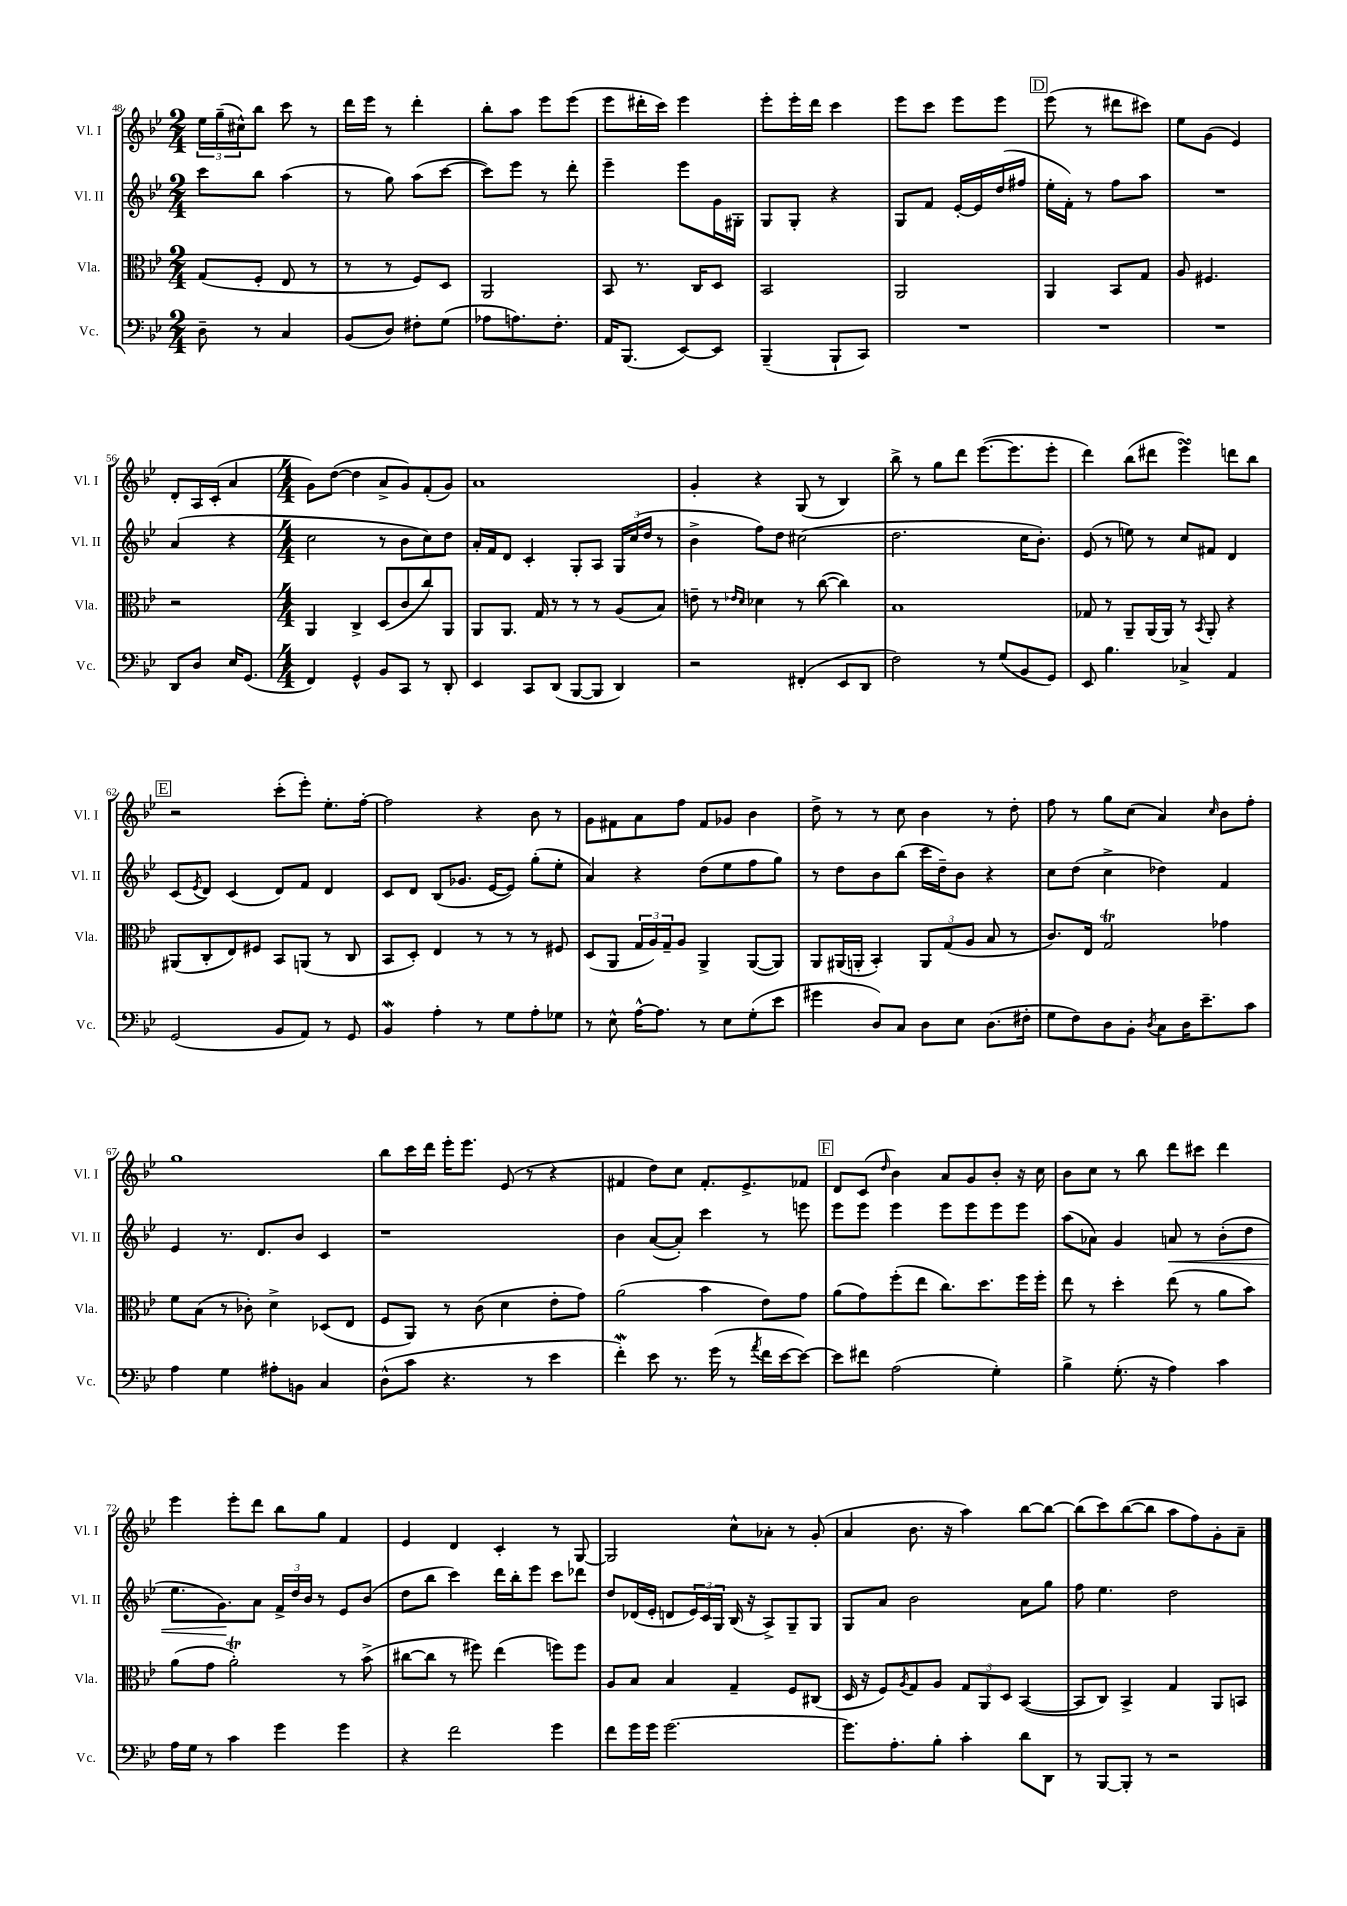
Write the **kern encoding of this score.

**kern	**kern	**kern	**dynam	**kern
*part4	*part3	*part2	*part2	*part1
*staff4	*staff3	*staff2	*staff2	*staff1
*I"Vc.	*I"Vla.	*I"Vl. II	*	*I"Vl. I
*I'Vc.	*I'Vla.	*I'Vl. II	*	*I'Vl. I
*clefF4	*clefC3	*clefG2	*	*clefG2
*k[b-e-]	*k[b-e-]	*k[b-e-]	*	*k[b-e-]
*M2/4	*M2/4	*M2/4	*	*M2/4
=48	=48	=48	=48	=48
8D~\	(8G/L	8ccc\L	.	24ee-\LL
.	.	.	.	(24gg~\
.	.	.	.	24cc#X^^\J)
8r	8F'/J	8bb-\J	.	8bb-\J
4C/	8E-/	(4aa\	.	8ccc\
.	8r	.	.	8r
=49	=49	=49	=49	=49
(8BB-/L	8r	8r	.	16ddd\LL
.	.	.	.	16eee-\JJ
8D/J)	8r	8gg\)	.	8r
8F#X'\L	8F/L)	(8aa\L	.	4ddd'\
(8G\J	8D/J	[8ccc\J	.	.
=50	=50	=50	=50	=50
8A-X\L	2AA/	8ccc\L])	.	8bb-'\L
8.An\)	.	8eee-\J	.	8aa\J
.	.	8r	.	8eee-\L
8.F'\J	.	.	.	.
.	.	8ddd'\	.	(8eee-\J
=51	=51	=51	=51	=51
16AA/KL	8BB-/	4eee-~\	.	8eee-\L
(8.BBB-/J	.	.	.	.
.	8.r	.	.	16ddd#X'\L
.	.	.	.	16ccc\JJ)
[8EE-/L)	.	8eee-\L	.	4eee-\
.	16C/KL	.	.	.
8EE-/J]	8D/J	16g\L	.	.
.	.	16G#X'\JJ	.	.
=52	=52	=52	=52	=52
(4BBB-~/	2BB-/	8G/L	.	8eee-'\L
.	.	8G'/J	.	16eee-'\L
.	.	.	.	16ddd\JJ
8BBB-`/L	.	4r	.	4ccc\
8CC/J)	.	.	.	.
=53	=53	=53	=53	=53
2r	2AA/	8G/L	.	8eee-\L
.	.	8f/J	.	8ccc\J
.	.	[16e-'/LL	.	8eee-\L
.	.	16e-/]	.	.
.	.	(16dd/	.	8eee-\J
.	.	16ff#X/JJ	.	.
!!LO:REH:place=s1:t=D
=54	=54	=54	=54	=54
2r	4AA/	16ee-'\LL	.	(8eee-\
.	.	16f'\JJ)	.	.
.	.	8r	.	8r
.	8BB-/L	8ff\L	.	8ddd#X\L
.	8G/J	8aa\J	.	8ccc#X\J)
=55	=55	=55	=55	=55
2r	8A/	2r	.	8ee-\L
.	4.F#X/	.	.	(8g\J
.	.	.	.	4e-/)
!!LO:LB:g=z
=56	=56	=56	=56	=56
8DD/L	2r	(4a/	.	8d'/L
8D/J	.	.	.	16A/L
.	.	.	.	(16c'/JJ
16E-/KL	.	4r	.	4a/
(8.GG/J	.	.	.	.
=57	=57	=57	=57	=57
*M4/4	*M4/4	*M4/4	*	*M4/4
4FF/)	4AA/	2cc\	.	8g\L)
.	.	.	.	([8dd\J
4GG^^/	4C^/	.	.	4dd\]
8BB-/L	(8D/L	8r	.	8a^/L
8CC/J	8c/	8b-\L	.	8g/)
8r	8cc/)	8cc\)	.	(8f'/
8DD'/	8AA/J	8dd\J	.	8g/J)
=58	=58	=58	=58	=58
4EE-/	8AA/L	16a'/LL	.	1a
.	.	16f/J	.	.
.	8.AA/J	8d/J	.	.
8CC/L	.	4c'/	.	.
.	16G/	.	.	.
(8DD/J	8r	.	.	.
[8BBB-/L	8r	8G'/L	.	.
8BBB-/J]	8r	8A/J	.	.
4DD/)	(8A/L	24G/LL	.	.
.	.	(24cc/	.	.
.	.	24dd/JJ	.	.
.	8B-/J)	8r	.	.
=59	=59	=59	=59	=59
2r	8en~\	4b-^\	.	4g'/
.	8r	.	.	.
.	16qqe-X/LL	.	.	.
.	16qqd/JJ	.	.	.
.	4d-X\	8ff\L)	.	4r
.	.	8dd\J	.	.
(4FF#X'/	8r	(2cc#X\	.	(8G/
.	([8cc\	.	.	8r
8EE-/L	4cc\])	.	.	4B-/)
8DD/J	.	.	.	.
=60	=60	=60	=60	=60
2F\)	1B-	2.dd\	.	8bb-^\
.	.	.	.	8r
.	.	.	.	8gg\L
.	.	.	.	8ddd\J
8r	.	.	.	([8.eee-\L
(8G/L	.	.	.	.
.	.	.	.	8.eee-\]
8BB-/	.	16cc\KL	.	.
.	.	8.b-'\J)	.	.
8GG/J)	.	.	.	8eee-'\J
=61	=61	=61	=61	=61
8EE-/	8G-X/	(8e-/	.	4ddd\)
4.B-\	8r	8r	.	.
.	8AA~/L	8een\)	.	(8bb-\L
.	(16AA/L	8r	.	8ddd#X\J
.	16AA/JJ)	.	.	.
4C-X^/	8r	8cc/L	.	4eee-sSSs\)
.	8qBB-/	.	.	.
.	8AA'/	8f#X/J	.	.
4AA/	4r	4d/	.	8dddn\L
.	.	.	.	8bb-\J
!!LO:LB:g=z
!!LO:REH:place=s1:t=E
=62	=62	=62	=62	=62
(2GG/	(8AA#X/L	(8c/L	.	2r
.	.	8qe-/	.	.
.	8C'/	8d/J)	.	.
.	8E-/)	(4c/	.	.
.	8F#X/J	.	.	.
8BB-/L	8BB-/L	8d/L)	.	(8ccc'\L
8AA/J)	(8AAn/J	8f/J	.	8eee-'\J)
8r	8r	4d/	.	8.ee-'\L
8GG/	8C/	.	.	.
.	.	.	.	[16ff'\Jk
=63	=63	=63	=63	=63
4BB-w/	8BB-/L	8c/L	.	2ff\]
.	8D'/J)	8d/J	.	.
4A'\	4E-/	(8B-/L	.	.
.	.	8.g-X/J	.	.
8r	8r	.	.	4r
.	.	[16e-/KL	.	.
8G\L	8r	8e-/J])	.	.
8A'\	8r	(8gg'\L	.	8b-\
8G-X\J	8F#X/	8ee-'\J	.	8r
=64	=64	=64	=64	=64
8r	(8D/L	4a/)	.	8g\L
8E-^^\	8AA/J	.	.	8f#X\
[16A^^\KL	24G/LL	4r	.	8a\
.	24A/)	.	.	.
8.A\J]	.	.	.	.
.	24G~/J	.	.	.
.	8A/J	.	.	8ff\J
8r	4AA^/	(8dd\L	.	8f#/L
8E-\L	.	8ee-\	.	8g-X/J
(8G'\	([8AA/L	8ff\	.	4b-\
8e-\J	8AA/J])	8gg\J)	.	.
=65	=65	=65	=65	=65
4g#X\	8AA/L	8r	.	8dd^\
.	(16AA#X/L	8dd\L	.	8r
.	16AAn'/JJ	.	.	.
8D/L)	4BB-'/)	8b-\	.	8r
8C/J	.	(8bb-\J	.	8cc\
8D\L	12AA/L	16ccc\LL	.	4b-\
.	.	16dd~\J)	.	.
.	(12G/	.	.	.
8E-\J	.	8b-\J	.	.
.	12A/J	.	.	.
(8.D\L	8B-/	4r	.	8r
.	8r	.	.	8dd'\
16F#X'\Jk	.	.	.	.
=66	=66	=66	=66	=66
8G\L	8.c/L)	8cc\L	.	8ff\
8F\)	.	(8dd\J	.	8r
.	16E-/Jk	.	.	.
8D\	2GT/	4cc^\	.	8gg\L
8BB-'\J	.	.	.	(8cc\J
8qD/	.	.	.	.
8C\L	.	4dd-X\)	.	4a/)
16D\K	.	.	.	.
8.e-~\	.	.	.	.
.	.	.	.	16qqcc/
.	4g-X\	4f/	.	8b-\L
8c\J	.	.	.	8ff'\J
!!LO:LB:g=z
=67	=67	=67	=67	=67
4A\	8f\L	4e-/	.	1gg
.	(8B-\J	.	.	.
4G\	8r	8.r	.	.
.	8c-X'\)	.	.	.
.	.	8.d/L	.	.
8A#X'\L	4d^\	.	.	.
8BBn\J	.	8b-/J	.	.
4C/	(8D-X/L	4c/	.	.
.	8E-/J	.	.	.
=68	=68	=68	=68	=68
(8D^^\L	8F/L	1r	.	8bb-\L
8c\J	8AA/J)	.	.	16ccc\L
.	.	.	.	16ddd\JJ
4.r	8r	.	.	16eee-'\KL
.	.	.	.	8.eee-\J
.	(8c\	.	.	.
.	4d\	.	.	(8e-/
8r	.	.	.	8r
4e-\	8e-'\L	.	.	4r
.	8g\J)	.	.	.
=69	=69	=69	=69	=69
4fW'\)	(2a\	4b-\	.	4f#X/
8e-\	.	([8a/L	.	8dd\L)
8.r	.	8a'/J])	.	8cc\J
.	4b-\	4ccc\	.	8.f#'/L
(16g\	.	.	.	.
8r	.	.	.	.
.	.	.	.	8.e-^/
8qa/	.	.	.	.
16f\LL	8e-\L)	8r	.	.
[16e-\J	.	.	.	.
8e-\J_)	8g\J	8eeen\	.	8f-X/J
!!LO:REH:place=s1:t=F
=70	=70	=70	=70	=70
8e-\L]	(8a\L	8eee-\L	.	8d/L
8f#X\J	8g\)	8eee-\J	.	(8c/J
.	.	.	.	16qqdd/
(2A\	(8ff'\	4eee-\	.	4b-\)
.	8ee-\J	.	.	.
.	8.cc\L)	8eee-\L	.	8a/L
.	.	8eee-\	.	8g/
.	8.dd\	.	.	.
4G'\)	.	8eee-\	.	8b-'/J
.	16ff\L	8eee-\J	.	16r
.	16ff'\JJ	.	.	16cc\
=71	=71	=71	=71	=71
4B-^\	8ee-\	(8aa\L	.	8b-\L
.	8r	8a-X\J)	.	8cc\J
(8.G'\	4dd'\	4g/	.	8r
.	.	.	.	8bb-\
16r	.	.	.	.
!	!	!	!LO:HP:b	!
4A\)	(8ee-\	8an/	<	8ddd\L
.	8r	8r	.	8ccc#X\J
4c\	8a\L	(8b-'\L	.	4ddd\
.	8b-\J)	8dd\J	.	.
!!LO:LB:g=z
=72	=72	=72	=72	=72
16A\LL	(8a\L	8.ee-\L	.	4eee-\
16G\JJ	.	.	.	.
8r	8g\J	.	.	.
.	.	8.g\)	.	.
4c\	2at'\)	.	.	8eee-'\L
.	.	8a\J	[	8ddd\J
4g\	.	24f^/LL	.	8bb-\L
.	.	24dd/	.	.
.	.	24b-/JJ	.	.
.	.	8r	.	8gg\J
4g\	8r	8e-/L	.	4f/
.	(8b-^\	(8b-/J	.	.
=73	=73	=73	=73	=73
4r	[8cc#X\L	8dd\L	.	4e-/
.	8cc#\J]	8bb-\J	.	.
2f\	8r	4ccc\)	.	4d/
.	8ff#X\)	.	.	.
.	(4ee-\	16ddd\LL	.	4c'/
.	.	16bb-'\J	.	.
.	.	8eee-\J	.	.
4g\	8ffn\L)	8ccc\L	.	8r
.	8ff\J	8ddd-X\J	.	[8G/
=74	=74	=74	=74	=74
8f\L	8A/L	8dd/L	.	2G/]
16g\L	8B-/J	(16d-X/L	.	.
16g\JJ	.	16e-'/JJ	.	.
[2.g\	4B-/	8dn/L	.	.
.	.	24e-/L)	.	.
.	.	24c/	.	.
.	.	24G/JJ	.	.
.	4G~/	(16B-/	.	8cc^^\L
.	.	16r	.	.
.	.	8A^/L)	.	8a-X'\J
.	8F/L	8G~/	.	8r
.	(8C#X/J	8G/J	.	(8g'/
=75	=75	=75	=75	=75
8.g\L]	16D/	8G/L	.	4a/
.	16r	.	.	.
.	8F/L)	8a/J	.	.
8.A'\	.	.	.	.
.	8qA/	.	.	.
.	8G/	2b-\	.	8.b-\
8B-'\J	8A/J	.	.	.
.	.	.	.	16r
4c'\	12G/L	.	.	4aa\)
.	12AA/	.	.	.
.	12D/J	.	.	.
8d\L	([4BB-/	8a\L	.	[8bb-\L
8DD\J	.	8gg\J	.	8bb-\J_
=76	=76	=76	=76	=76
8r	8BB-/L]	8ff\	.	(8bb-\L]
[8BBB-/L	8C/J)	4.ee-\	.	8ccc\)
8BBB-'/J]	4BB-^/	.	.	([8bb-\
8r	.	.	.	8bb-\J]
2r	4G/	2dd\	.	8aa\L
.	.	.	.	8ff\)
.	8AA/L	.	.	8g'\
.	8BBn/J	.	.	8a~\J
==	==	==	==	==
*-	*-	*-	*-	*-
